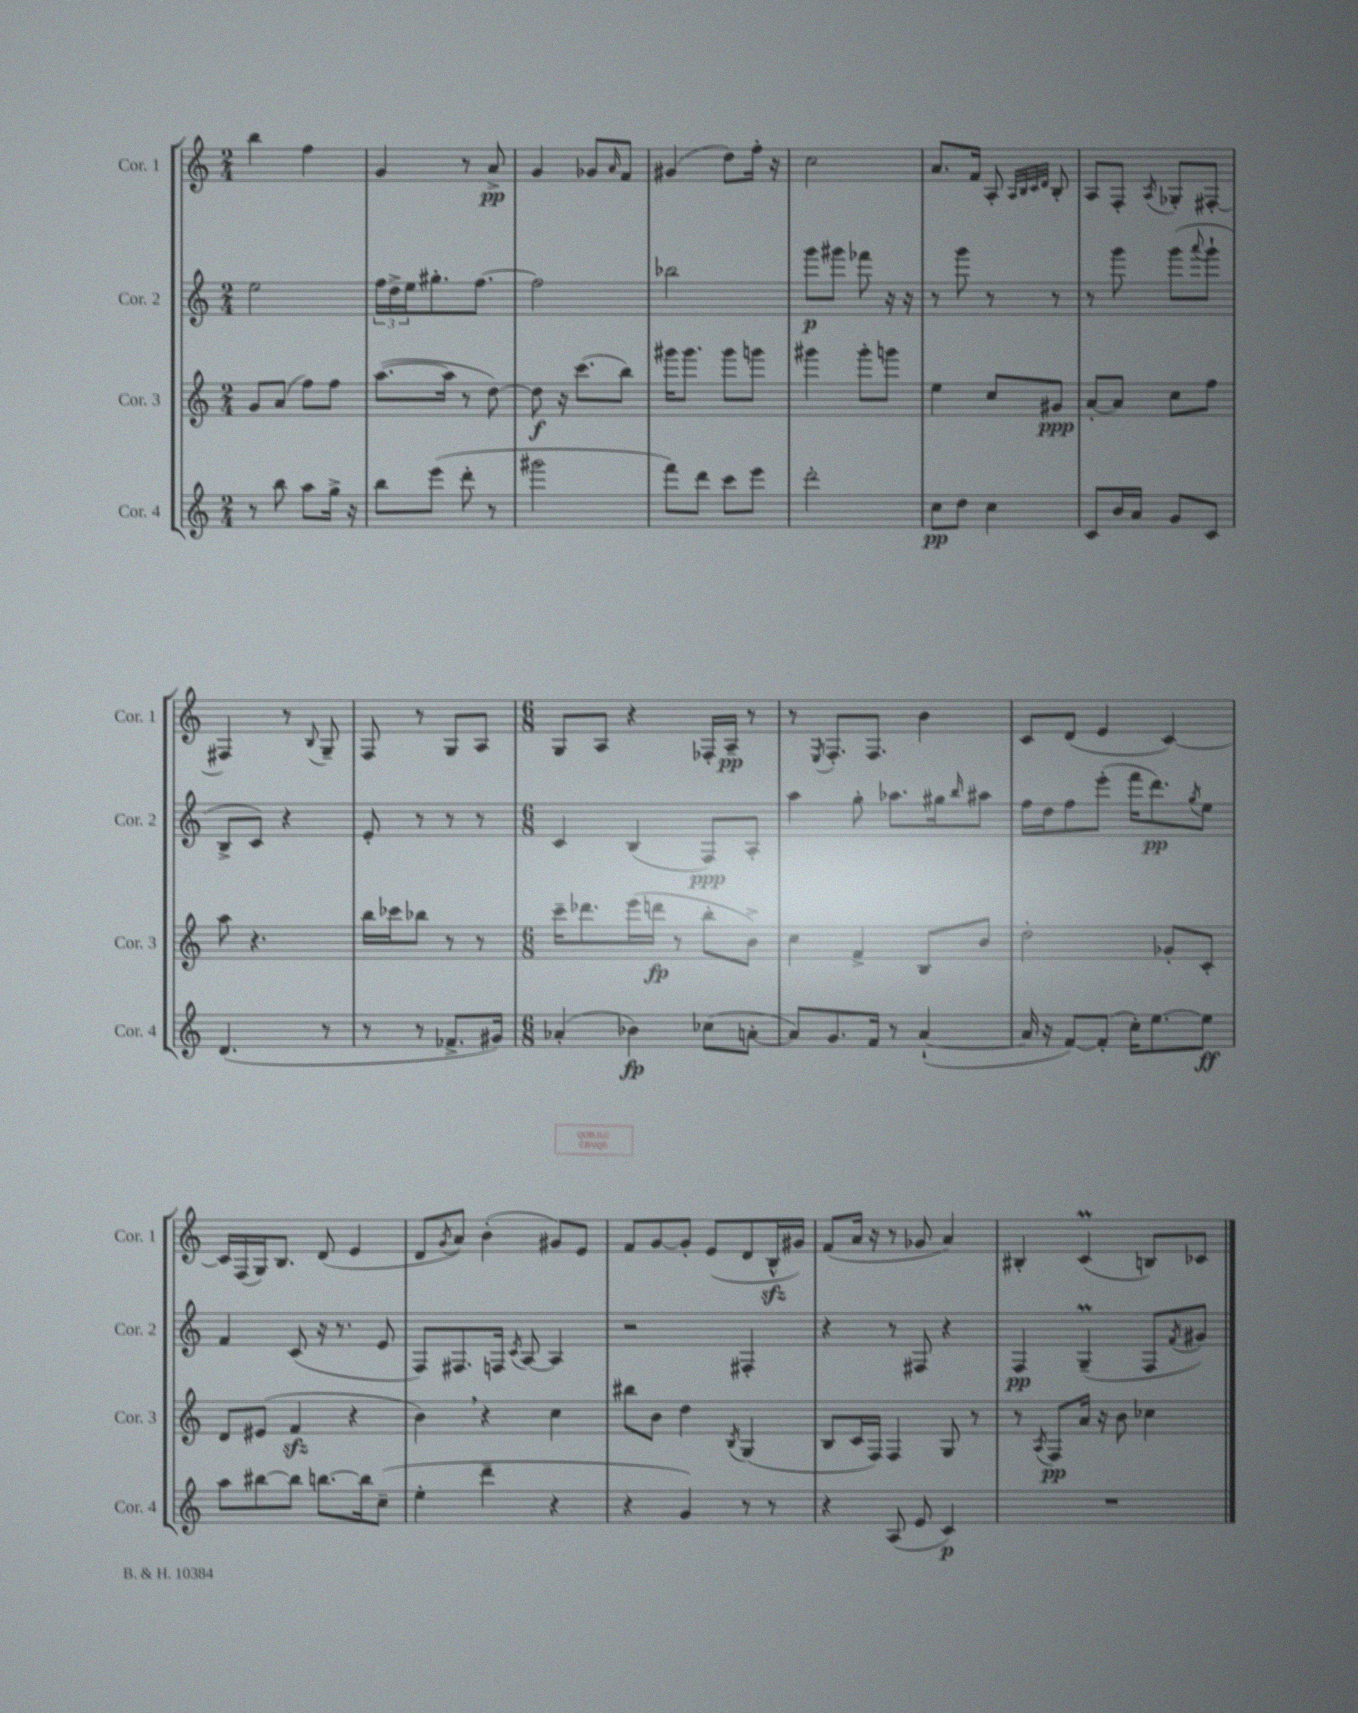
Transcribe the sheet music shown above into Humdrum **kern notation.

**kern	**kern	**kern	**kern
*staff4	*staff3	*staff2	*staff1
*clefG2	*clefG2	*clefG2	*clefG2
*k[]	*k[]	*k[]	*k[]
*M2/4	*M2/4	*M2/4	*M2/4
8r	8g/L	2ee\	4bb\
8bb\	(8a/J	.	.
8aa\L	8ff\L)	.	4ff\
16gg^\Jk	8ff\J	.	.
16r	.	.	.
=	=	=	=
8bb\L	([8.aa\L	24ff\LL	4g/
.	.	24dd^\	.
.	.	24ee\J	.
(8eee\J	.	8.gg#'\	.
.	16aa\]Jk	.	.
8ddd'\	8r	.	8r
.	.	[8.ff\J	.
8r	[8dd\)	.	8a^/
=	=	=	=
2ggg#\	8dd\]	2ff\]	4g/
.	16r	.	.
.	(8.ccc\L	.	.
.	.	.	8g-/L
.	.	.	16qqa/
.	8bb\J)	.	8f/J
=	=	=	=
8fff\L)	16ggg#\LK	2bb-\	(4g#/
.	8.ggg#\J	.	.
8ddd\J	.	.	.
8ccc\L	8ggg#\L	.	8dd\L)
8eee\J	8ggg\J	.	16ff'\Jk
.	.	.	16r
=	=	=	=
2ddd'\	4ggg#\	8ggg\L	2cc\
.	.	8ggg#\J	.
.	8ggg#'\L	8fff-\	.
.	8ggg\J	16r	.
.	.	16r	.
=	=	=	=
8cc\L	4ee\	8r	8.a/L
8dd\J	.	8ggg\	.
.	.	.	16f/Jk
4cc\	8cc/L	8r	8A'/
.	.	.	32qqA/LLL
.	.	.	32qqB/
.	.	.	32qqc/
.	.	.	32qqd/JJJ
.	8g#/J	8r	8B'/
=	=	=	=
8c/L	[8a'/L	8r	8A/L
16b/L	8a/]J	8ggg\	8F'/J
16a/JJ	.	.	.
.	.	.	8qA/
8g/L	8cc\L	(8ggg\L	8G-'/L
.	.	8qqaaa/	.
8c/J	8ff\J	8ggg`\J	[8F#'/J
=	=	=	=
(4.d/	8aa\	8B^/L	4F#/]
.	4.r	8c/J)	.
.	.	4r	8r
.	.	.	8qqB/
8r	.	.	8G~/
=	=	=	=
8r	16bb\LL	8e'/	8F/
.	16ccc-\J	.	.
8r	8bb-\J	8r	8r
8.f-^/L	8r	8r	8G/L
.	8r	8r	8A/J
16g#/Jk)	.	.	.
=	=	=	=
*M6/8	*M6/8	*M6/8	*M6/8
(4a-'/	16ccc~\LK	4c/	8G/L
.	8.ddd-\	.	.
.	.	.	8A/J
4b-\)	(16eee\L	(4B/	4r
.	16ddd\JJ	.	.
.	8r	.	.
(8cc-\L	8bb'\L	8F/L)	16F-'/LL
.	.	.	16A~/JJ
[8a'\J	8b^\J)	8A'/J	8r
=	=	=	=
8a/]L)	4cc\	4aa\	8r
.	.	.	8qE/
8.g/	.	.	8.F'/L
.	4f^/	8gg'\	.
16f/Jk	.	.	8.F/J
8r	.	8.aa-\L	.
([4a`/	8B/L	.	4b\
.	.	16gg#\k	.
.	.	16qqbb/	.
.	8b/J	8aa#\J	.
=	=	=	=
16a/]	2dd'\	16ff\LL	8c/L
16r	.	16dd\J	.
[8f/L)	.	8ff\	(8d/J
(8f'/]J	.	(8eee'\J	4e/
16cc'\LK)	.	16fff\LK	.
[8.ee\	.	8.ddd\)	.
.	8g-'/L	.	[4c/)
.	.	8qgg/	.
8ee\]J	8c'/J	8ee\J	.
=	=	=	=
8aa\L	8d/L	4f/	16c/]LL
.	.	.	(16F/
[8bb#\	(8e#/J	.	16G/J)
.	.	.	8.B/J
8bb#\]J	4f/	(8c/	.
[8.bb\L	.	16r	(8d/
.	.	8.r	.
.	4r	.	4e/
16bb\]k	.	.	.
(8cc~\J	.	8e/	.
=	=	=	=
4ee'\	4b\)	8F/L)	8d/L
.	.	.	8qg/
.	.	8.F#/	8a/J)
4ddd~\	4r	.	(4b'\
.	.	16F/Jk	.
.	.	8qc/	.
.	.	[8A/	.
4r	4cc\	4A/]	8g#/L)
.	.	.	8e/J
=	=	=	=
4r	8bb#\L	2r	8f/L
.	8b\J	.	[8g/
4g/)	4dd\	.	8g'/]J
.	.	.	(8e/L
.	8qB/	.	.
8r	(4G/	4F#'/	8d/
8r	.	.	16B^^/L
.	.	.	16g#/JJ)
=	=	=	=
4r	8B/L	4r	(8f/L
.	16c/L	.	16a/Jk
.	16F/JJ)	.	16r
(8A/	4F/	8r	8r
8e/	.	8F#/	8g-/
4c/)	8G/	4r	4a/)
.	8r	.	.
=	=	=	=
2.r	8r	4F/	4B#'/
.	8qA/	.	.
.	8F/L	.	.
.	16a/Jk	(4G~/	(4c/
.	16r	.	.
.	8b\	.	.
.	4cc-\	8F/L	8B/L)
.	.	8qf/	.
.	.	8g#/J)	8c-/J
==	==	==	==
*-	*-	*-	*-
